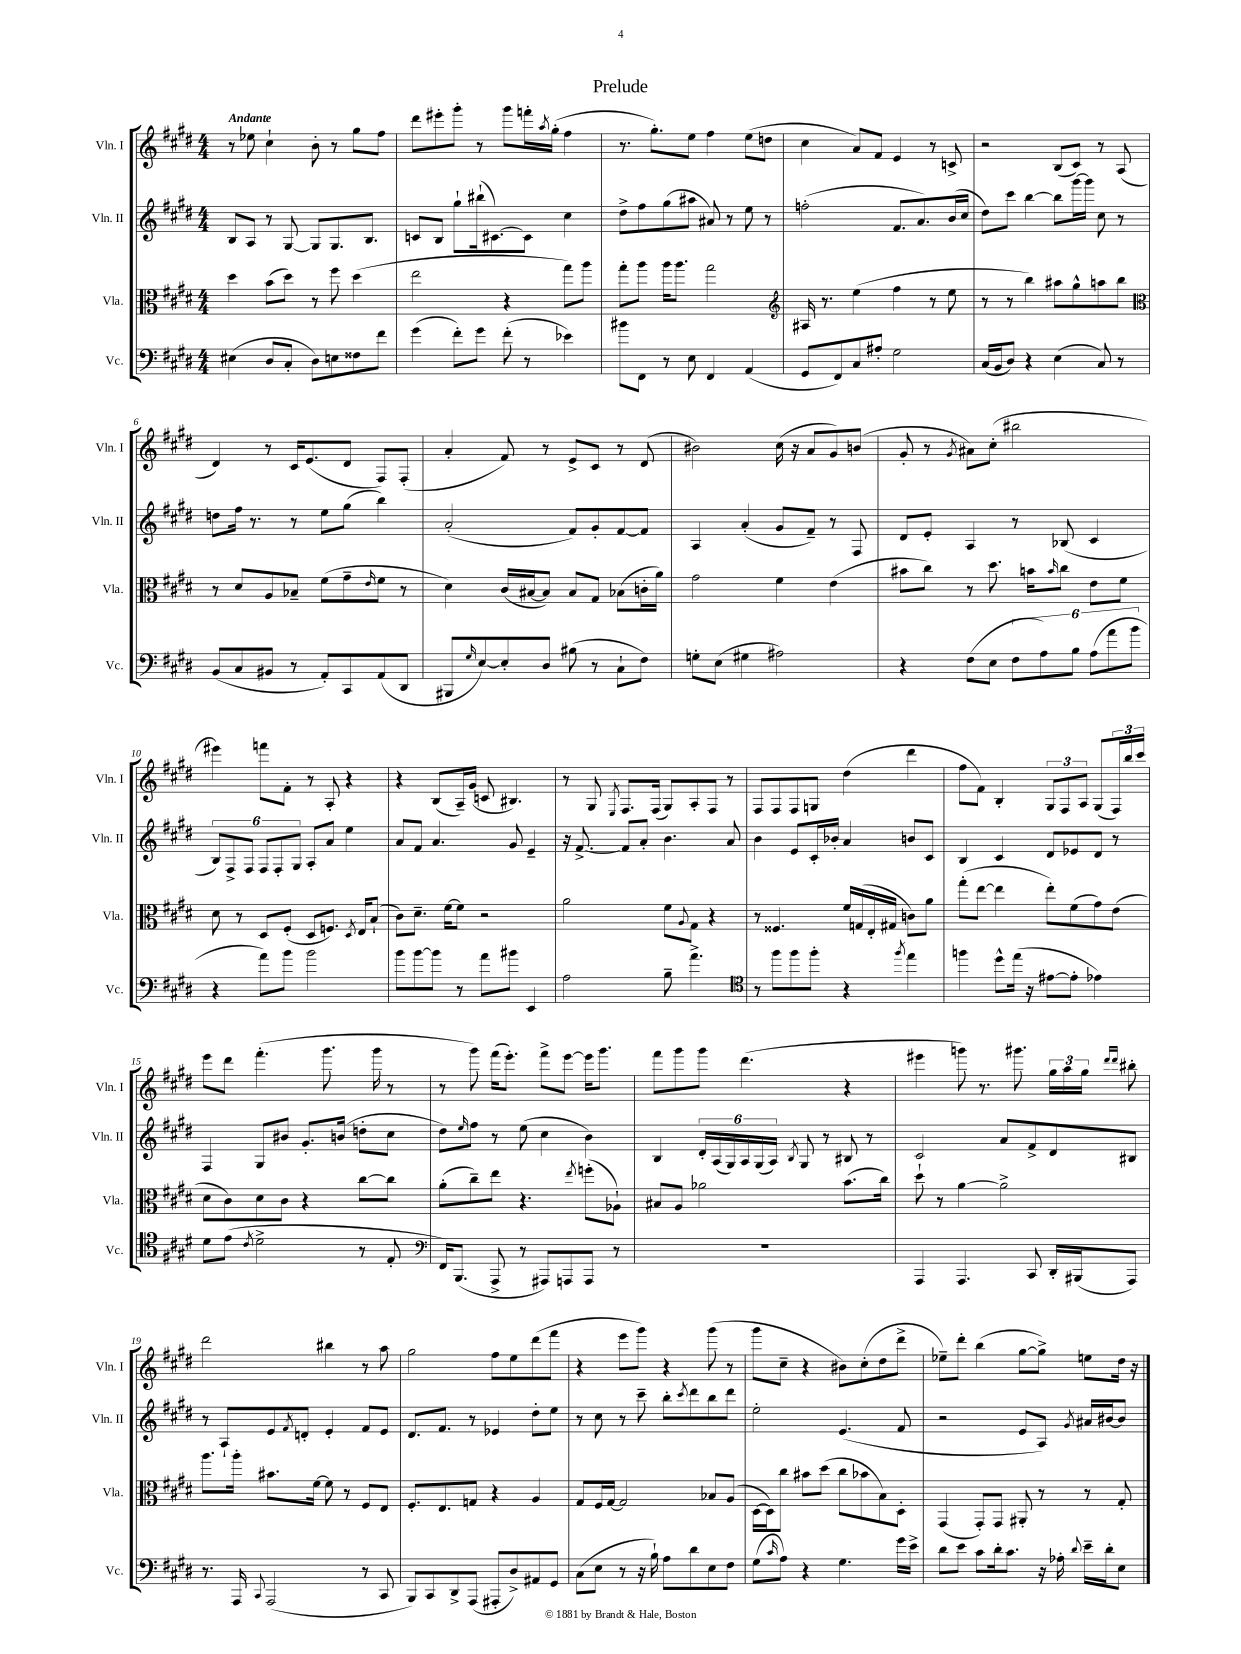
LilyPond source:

\header { title = "Prelude" }
<<
\new StaffGroup <<
\new Staff = "s0" \with { instrumentName = "Vln. I" shortInstrumentName = "Vln. I" } {
    \clef treble \key e \major \numericTimeSignature \time 4/4 \tempo "Andante"
    r8 ees''8 cis''4-! b'8-. r8 gis''8 fis''8 |
    dis'''8 eis'''8-. gis'''8-. r8 gis'''8 f'''16-. \acciaccatura { a''8 } gis''16-.( fis''4 |
    r8. gis''8.-.) e''8 fis''4 e''8( d''8 |
    cis''4 a'8) fis'8 e'4 r8 c'8-> |
    r2 b8( cis'8) r8 a8( |
    dis'4) r8 cis'16 e'8.( dis'8 fis8) fis8-.( |
    a'4-. fis'8) r8 e'8-> cis'8 r8 dis'8( |
    bis'2) cis''16( r16 a'8 gis'8) b'8( |
    gis'8-. r8 \acciaccatura { gis'8 } ais'8) cis''8-.( bis''2 |
    eis'''4) f'''8 fis'8-. r8 a8-. r4 |
    r4 b8( a16--) gis'16( c'8 bis4.) |
    r8 gis8 \acciaccatura { e8 } fis8. fis16( gis8) a8-. fis8 r8 |
    fis8 fis8 fis8 g8 dis''4( dis'''4 |
    fis''8 fis'8) b4-. \tuplet 3/2 { gis8 fis8 a8 } gis8( \tuplet 3/2 { fis16) b''16 cis'''16 } |
    e'''8 dis'''8 fis'''4.-.( gis'''8. gis'''16 r8 |
    r8 gis'''8) fis'''16( e'''8.-.) fis'''8-> e'''8~ e'''16 gis'''8. |
    fis'''8 gis'''8 gis'''8 dis'''4.( r4 |
    eis'''4 g'''8) r8. gis'''8. \tuplet 3/2 { gis''16 a''16 gis''16 } \grace { dis'''16 dis'''16 } bis''8-. |
    dis'''2 bis''4 r8 a''8 |
    gis''2 fis''8 e''8 dis'''8( fis'''8 |
    r4 e'''8 gis'''8) r4 gis'''8( r8 |
    gis'''8 cis''8-- r4 bis'8) cis''8-.( dis''8 dis'''8-> |
    ees''8--) dis'''8-. b''4( gis''8~ gis''8->) e''8 dis''16 r16 \bar "|." |
}
\new Staff = "s1" \with { instrumentName = "Vln. II" shortInstrumentName = "Vln. II" } {
    \clef treble \key e \major \numericTimeSignature \time 4/4
    b8 a8 r8 gis8~ gis8 gis8. b8. |
    c'8 b8 gis''8-! bis''16-!( cis'8.~) cis'8 cis''4 |
    dis''8-> fis''8 gis''8( ais''8 ais'8) r8 e''8 r8 |
    f''2-.( fis'8. a'8.) b'16( cis''16 |
    dis''8) cis'''8 b''4~ b''8 gis'''16~ gis'''16 cis''8 r8 |
    d''8 fis''16 r8. r8 e''8 gis''8( b''4) |
    a'2-.( fis'8) gis'8-. fis'8~ fis'8 |
    a4 a'4-.( gis'8 fis'8--) r8 fis8 |
    dis'8 e'8-. a4 r8 bes8( cis'4 |
    \tuplet 6/4 { b8) fis8-> fis8 fis8 fis8-. gis8 } a8-. a'8 e''4 |
    a'8 fis'8 a'4. gis'8 e'4-- |
    r16 fis'8.~-> fis'8 a'8-. b'4. a'8 |
    b'4 e'8 cis'16-. bes'16-. a'4 b'8 cis'8 |
    b4 cis'4 dis'8 ees'8 dis'8 r8 |
    fis4 gis8 bis'8 gis'8.-. b'16( d''8-. cis''8 |
    dis''8) \grace { e''16 } fis''8 r8 e''8( cis''4 b'4) |
    b4 \tuplet 6/4 { dis'16-. a16( gis16) a16 gis16( a16) } \acciaccatura { b8 } gis8 r8 bis8 r8 |
    cis'2 a'8 fis'8-> dis'8 bis8 |
    r8 a8-! e'8 \acciaccatura { fis'8 } d'8-. e'4-. fis'8 e'8 |
    dis'8. fis'8. r8 ees'4 dis''8-. e''8 |
    r8 cis''8 r8 cis'''8-- b''8-. \acciaccatura { cis'''8 } dis'''8 b''8 dis'''8 |
    e''2-. e'4.( fis'8 |
    r2 e'8 a8) \acciaccatura { gis'8 } ais'16 bis'16~ bis'8 \bar "|." |
}
\new Staff = "s2" \with { instrumentName = "Vla." shortInstrumentName = "Vla." } {
    \clef alto \key e \major \numericTimeSignature \time 4/4
    dis''4 b'8( dis''8) r8 fis''8 dis''4( |
    e''2 r4 gis''8) a''8 |
    gis''8-. a''8 a''16 a''8. gis''2 |
    \clef treble ais16 r8. e''4( fis''4 r8 e''8 |
    r8 r8 b''4) ais''8 gis''8-^ a''8 b''8 |
    \clef alto r8 dis'8 a8 bes8-- fis'8( gis'8-- \grace { e'16 } fis'8 r8 |
    dis'4) cis'16( bis16~ bis8) bis8 gis8 bes8( c'16-. a'16) |
    gis'2 fis'4 e'4( |
    bis'8 cis''8) r8 dis''8. b'16 \grace { b'16 } cis''8 e'8 fis'8 |
    dis'8 r8 dis8 fis8-.( dis8 f8.) \acciaccatura { dis8 } e16 b8-!( |
    cis'8) dis'8.-- fis'16~ fis'8 r2 |
    a'2 fis'8 \appoggiatura { a8 } gis8 r4 |
    r8 fisis4. fis'16 g16( e16-. gis16 c'8) a'8 |
    gis''8-.( e''8~ e''4 e''8-.) fis'8( gis'8) e'8( |
    dis'8 cis'8) dis'8 cis'8 r4 cis''8~ cis''8 |
    a'8-.( cis''8--) e''8 r4. \acciaccatura { e''8 } f''8-.( aes8-!) |
    bis8 a8 aes'2 b'8.( cis''16) |
    dis''8-! r8 a'4~ a'2-> |
    a''8. a''16-. bis'8. fis'16~ fis'8 r8 fis8 e8 |
    fis8.-. e8. g8 r4 a4 |
    gis8 fis16 gis16~ gis2 bes8 a8( |
    dis16~ dis16) cis''8 bis'8 dis''8( cis''8 bes'8 b8) dis8-. |
    gis,4( gis,8-.) gis,8 ais,8-. r8 r8 gis8-. \bar "|." |
}
\new Staff = "s3" \with { instrumentName = "Vc." shortInstrumentName = "Vc." } {
    \clef bass \key e \major \numericTimeSignature \time 4/4
    eis4( dis8 cis8-. dis8) e8 fisis8 fis'8 |
    gis'4( fis'8-.) gis'8 fis'8-.( r8 ees'4) |
    bis'8 fis,8 r8 e8 fis,4 a,4( |
    gis,8 fis,8) cis8 ais8-. gis2 |
    cis16( b,16 dis8) r4 e4( cis8) r8 |
    b,8( cis8 bis,8 r8 a,8-.) cis,8 a,8( dis,8 |
    bis,,8 \grace { gis16 } e8~) e8-. dis8 bis8( r8 cis8-! fis8) |
    g8-. e8( gis4 ais2) |
    r4 fis8( e8 \tuplet 6/4 { fis8 a8) b8 a8( a'8 b'8 } |
    r4 a'8) b'8 b'2 |
    b'8 b'8~ b'8 r8 a'8 bis'8 e,4 |
    a2 b8-- a'4.-> |
    \clef tenor r8 fis''8 fis''8 fis''8-. r4 \acciaccatura { fis''8 } e''4 |
    f''4 dis''8-^ e''16( r16 eis'8~ eis'8-. ees'4) |
    dis'8 e'8( \acciaccatura { cis'8 } dis'2-> r8 e8-. |
    \clef bass fis,16) b,,8.( a,,8-> r8 ais,,8) a,,8 a,,8 r8 |
    R1 |
    a,,4 a,,4. cis,8 dis,16-. bis,,16( a,,8) |
    r8. a,,16 \appoggiatura { cis,8 } a,,2( r8 cis,8 |
    b,,8) cis,8 dis,8-> a,,8( ais,,8-. dis8->) ais,8 gis,8 |
    cis8( e8 r8 r16 b16-!) a8 dis'8 e8 fis8 |
    gis8( \grace { cis'16 } a8) r4 gis4. gis'16 e'16-> |
    dis'8 e'8 cis'8 dis'16-. cis'8. r16 aes16-. \appoggiatura { dis'8 } e'16-- dis'16-. e8 \bar "|." |
}
>>
>>
